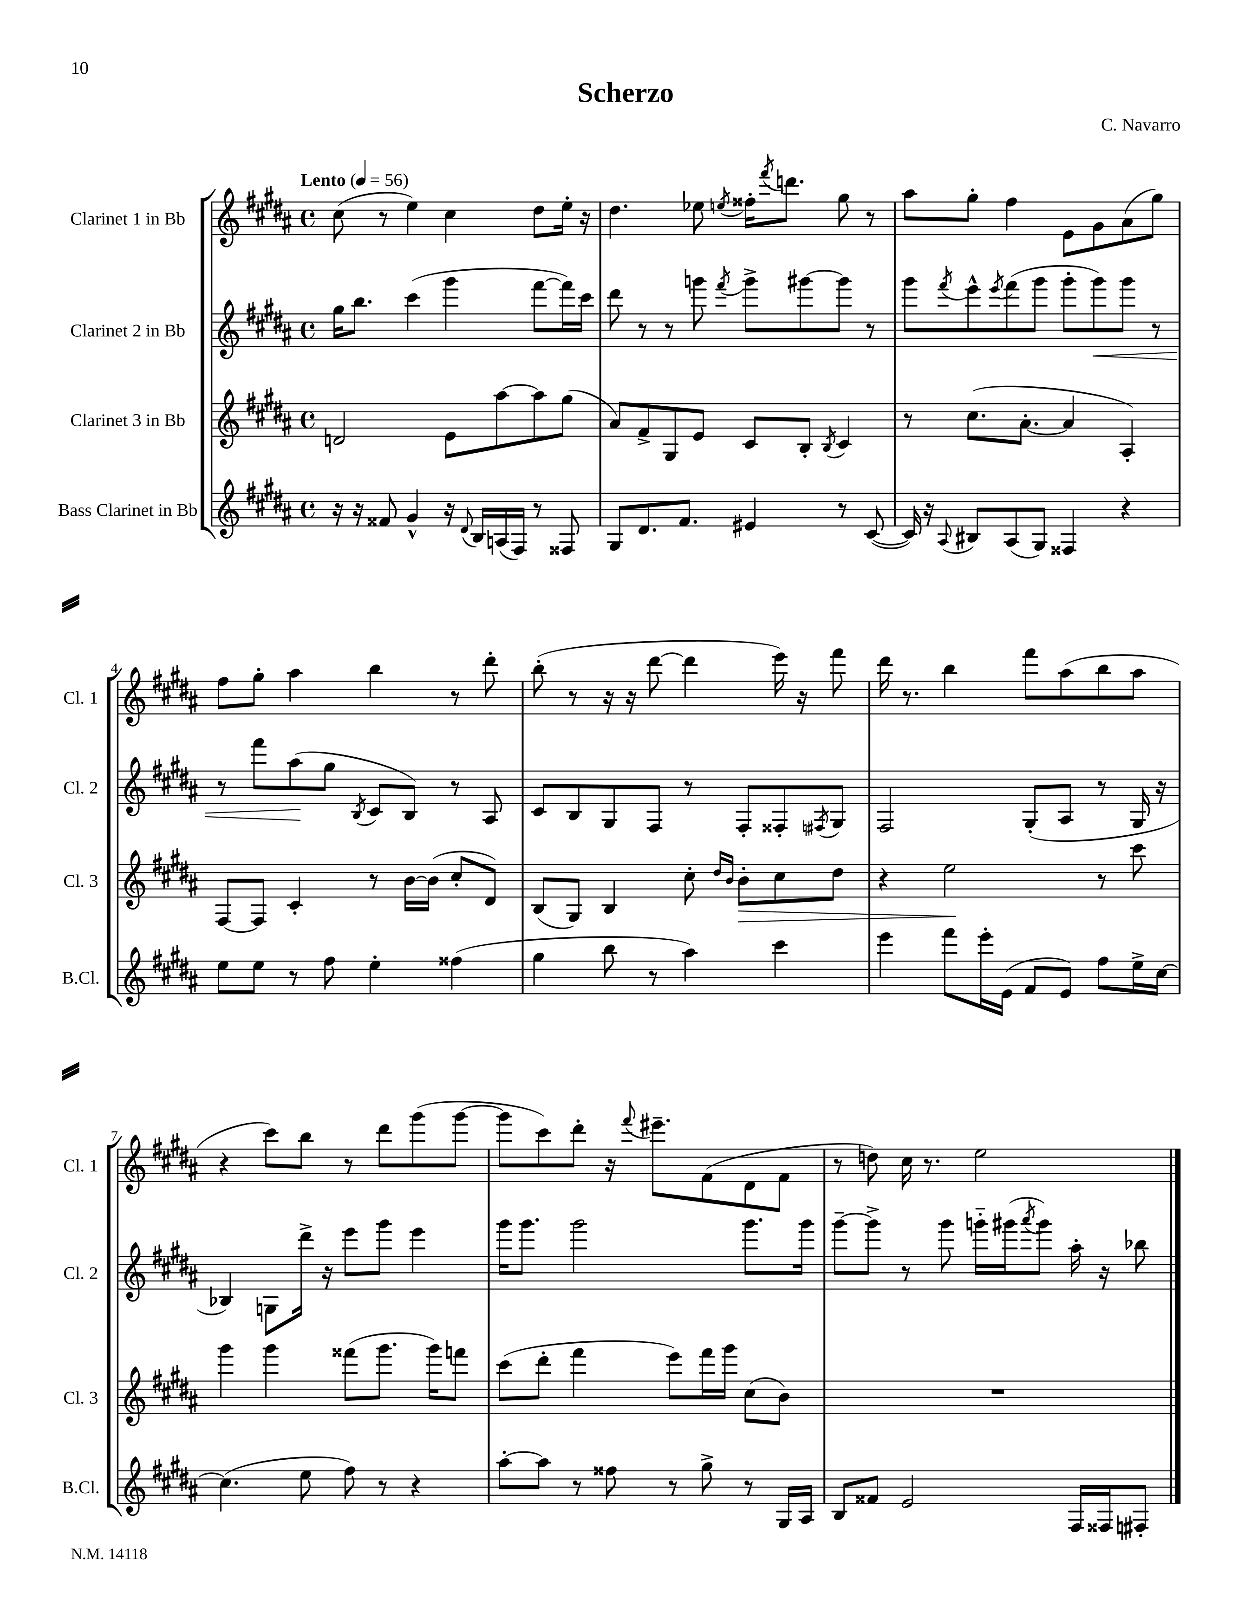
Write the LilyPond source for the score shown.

\header { title = "Scherzo" composer = "C. Navarro" }
<<
\new StaffGroup <<
\new Staff = "s0" \with { instrumentName = "Clarinet 1 in Bb" shortInstrumentName = "Cl. 1" } {
    \clef treble \key b \major \defaultTimeSignature \time 4/4 \tempo "Lento" 4 = 56
    cis''8( r8 e''4) cis''4 dis''8 e''16-. r16 |
    dis''4. ees''8 \acciaccatura { e''8 } fisis''16-. \acciaccatura { fis'''8 } d'''8. gis''8 r8 |
    ais''8 gis''8-. fis''4 e'8 gis'8 ais'8( gis''8) |
    fis''8 gis''8-. ais''4 b''4 r8 dis'''8-. |
    b''8-.( r8 r16 r16 dis'''8~ dis'''4 e'''16) r16 fis'''8 |
    dis'''16 r8. b''4 fis'''8 ais''8( b''8 ais''8 |
    r4 cis'''8) b''8 r8 dis'''8 gis'''8( gis'''8~ |
    gis'''8 cis'''8) dis'''8-. r16 \appoggiatura { fis'''8 } eis'''8.-- fis'8( dis'8 fis'8 |
    r8 d''8) cis''16 r8. e''2 \bar "|." |
}
\new Staff = "s1" \with { instrumentName = "Clarinet 2 in Bb" shortInstrumentName = "Cl. 2" } {
    \clef treble \key b \major \defaultTimeSignature \time 4/4
    gis''16 b''8. cis'''4( gis'''4 fis'''8~ fis'''16) cis'''16 |
    dis'''8 r8 r8 g'''8 \acciaccatura { fis'''8 } g'''8-> gis'''8~ gis'''8 r8 |
    gis'''8 \acciaccatura { fis'''8 } e'''8-^ \acciaccatura { e'''8 } fis'''8( gis'''8 gis'''8-. gis'''8\<) gis'''8 r8 |
    r8 fis'''8 ais''8\!( gis''8 \acciaccatura { b8 } cis'8 b8) r8 ais8 |
    cis'8 b8 gis8 fis8 r8 fis8-. fisis8-. \acciaccatura { fis8 } gis8 |
    fis2 gis8-.( ais8 r8 gis16 r16 |
    bes4) g8 dis'''16-> r16 e'''8 gis'''8 e'''4 |
    gis'''16 gis'''8. gis'''2 gis'''8. gis'''16 |
    gis'''8~-- gis'''8-> r8 gis'''8 g'''16-_ gis'''16( \acciaccatura { ais'''8 } gis'''8) ais''16-. r16 bes''8 \bar "|." |
}
\new Staff = "s2" \with { instrumentName = "Clarinet 3 in Bb" shortInstrumentName = "Cl. 3" } {
    \clef treble \key b \major \defaultTimeSignature \time 4/4
    d'2 e'8 ais''8~ ais''8 gis''8( |
    ais'8) fis'8-> gis8 e'8 cis'8 b8-. \acciaccatura { b8 } cis'4 |
    r8 cis''8.( ais'8.~-. ais'4 ais4-.) |
    fis8~ fis8 cis'4-. r8 b'16~ b'16( cis''8-. dis'8) |
    b8( gis8) b4 cis''8-. \grace { dis''16 b'16 } b'8-.\> cis''8 dis''8 |
    r4 e''2\! r8 cis'''8 |
    gis'''4 gis'''4 fisis'''8( gis'''8. gis'''16) f'''8 |
    cis'''8( dis'''8-. fis'''4 e'''8) fis'''16 gis'''16 cis''8( b'8) |
    R1 \bar "|." |
}
\new Staff = "s3" \with { instrumentName = "Bass Clarinet in Bb" shortInstrumentName = "B.Cl." } {
    \clef treble \key b \major \defaultTimeSignature \time 4/4
    r16 r16 fisis'8 gis'4-^ r16 \appoggiatura { dis'8 } b16 a16( fis16) r8 fisis8 |
    gis8 dis'8. fis'8. eis'4 r8 cis'8~( |
    cis'16) r16 \appoggiatura { ais8 } bis8 ais8( gis8) fisis4 r4 |
    e''8 e''8 r8 fis''8 e''4-. fisis''4( |
    gis''4 b''8 r8 ais''4) cis'''4 |
    e'''4 fis'''8 e'''16-. e'16( fis'8 e'8) fis''8 e''16-> cis''16~ |
    cis''4.( e''8 fis''8) r8 r4 |
    ais''8~-. ais''8 r8 fisis''8 r8 gis''8-> r8 gis16 ais16 |
    b8 fisis'8 e'2 fis16 fisis16 fis8-. \bar "|." |
}
>>
>>
